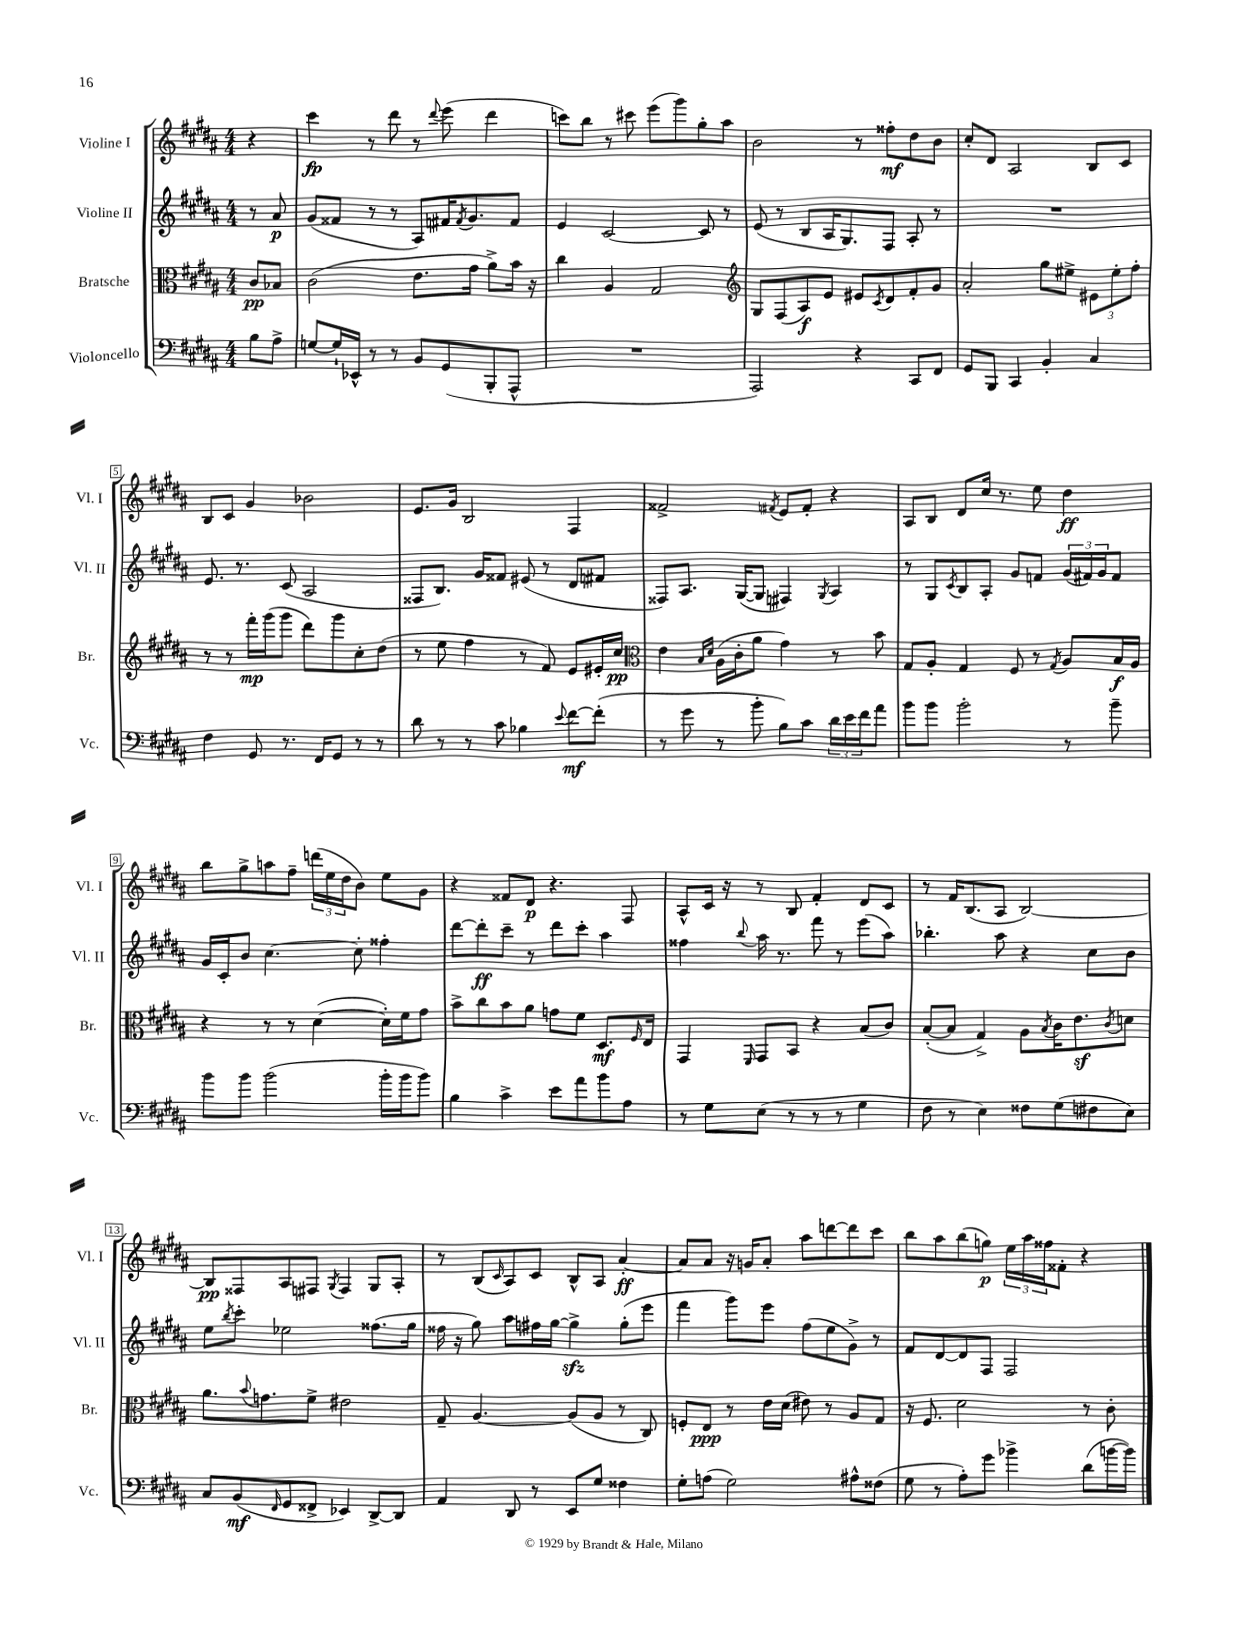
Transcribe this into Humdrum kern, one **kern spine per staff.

**kern	**dynam	**kern	**dynam	**kern	**dynam	**kern	**dynam
*part4	*part4	*part3	*part3	*part2	*part2	*part1	*part1
*staff4	*staff4	*staff3	*staff3	*staff2	*staff2	*staff1	*staff1
*I"Violoncello	*	*I"Bratsche	*	*I"Violine II	*	*I"Violine I	*
*I'Vc.	*	*I'Br.	*	*I'Vl. II	*	*I'Vl. I	*
*clefF4	*	*clefC3	*	*clefG2	*	*clefG2	*
*k[f#c#g#d#a#]	*	*k[f#c#g#d#a#]	*	*k[f#c#g#d#a#]	*	*k[f#c#g#d#a#]	*
*M4/4	*	*M4/4	*	*M4/4	*	*M4/4	*
=	=	=	=	=	=	=	=
8B\L	.	8c#/L	pp	8r	.	4r	.
8A#^\J	.	8B-X/J	.	8a#/	p	.	.
=1	=1	=1	=1	=1	=1	=1	=1
[8Gn/L	.	(2c#\	.	(8g#/L	.	4ccc#\	fp
16G`/L]	.	.	.	8f##X/J	.	.	.
16EE-X^^/JJ	.	.	.	.	.	.	.
8r	.	.	.	8r	.	8r	.
8r	.	.	.	8r	.	8ddd#\	.
8BB/L	.	8.e\L	.	8A#/L)	.	8r	.
.	.	.	.	.	.	8qqddd#/	.
(8GG#/	.	.	.	16f#X/K	.	(8eee\	.
.	.	.	.	8qf#/	.	.	.
.	.	16g#\Jk	.	8.g#/	.	.	.
8BBB'/	.	8a#^\L)	.	.	.	4ddd#\	.
8AAA#^^/J	.	16b\Jk	.	8f#/J	.	.	.
.	.	16r	.	.	.	.	.
=2	=2	=2	=2	=2	=2	=2	=2
1r	.	4cc#\	.	4e/	.	8cccn\L)	.
.	.	.	.	.	.	8bb\J	.
.	.	4A#/	.	[2c#/	.	8r	.
.	.	.	.	.	.	8ccc#X\	.
.	.	2G#/	.	.	.	(8eee\L	.
.	.	.	.	.	.	8ggg#\)	.
.	.	.	.	8c#/]	.	8gg#'\	.
.	.	.	.	8r	.	8aa#\J	.
=3	=3	=3	=3	=3	=3	=3	=3
*	*	*clefG2	*	*	*	*	*
2AAA#/)	.	8G#/L	.	(8e/	.	2b\	.
.	.	(8F#/	.	8r	.	.	.
.	.	8A#/)	f	8B/L	.	.	.
.	.	8e/J	.	16A#/K	.	.	.
.	.	.	.	8.G#/)	.	.	.
4r	.	8e#X/L	.	.	.	8r	.
.	.	8qc#/	.	.	.	.	.
.	.	8d#/	.	8F#/J	.	8ff##X'\L	mf
8CC#/L	.	8f#'/	.	8A#'/	.	8dd#\	.
8FF#/J	.	8g#/J	.	8r	.	8b\J	.
=4	=4	=4	=4	=4	=4	=4	=4
8GG#/L	.	2a#'/	.	1r	.	8cc#'/L	.
8BBB/J	.	.	.	.	.	8d#/J	.
4CC#/	.	.	.	.	.	2A#/	.
4BB'/	.	8gg#\L	.	.	.	.	.
.	.	8ee#X^\J	.	.	.	.	.
4C#/	.	12e#X\L	.	.	.	8B/L	.
.	.	12ee#'\	.	.	.	.	.
.	.	.	.	.	.	8c#/J	.
.	.	12ff#'\J	.	.	.	.	.
!!LO:LB:g=z
=5	=5	=5	=5	=5	=5	=5	=5
4F#\	.	8r	.	8.e/	.	8B/L	.
.	.	8r	.	.	.	8c#/J	.
.	.	.	.	8.r	.	.	.
8GG#/	.	16fff#'\LL	mp	.	.	4g#/	.
.	.	(16ggg#\J	.	.	.	.	.
8.r	.	8ggg#\J	.	(8c#/	.	.	.
.	.	8ddd#\L)	.	2A#/	.	2b-X\	.
16FF#/KL	.	.	.	.	.	.	.
8GG#/J	.	8ggg#\	.	.	.	.	.
8r	.	8cc#'\	.	.	.	.	.
8r	.	(8dd#\J	.	.	.	.	.
=6	=6	=6	=6	=6	=6	=6	=6
8d#\	.	8r	.	8F##X/L	.	8.e/L	.
8r	.	8ee\	.	8.B/J)	.	.	.
.	.	.	.	.	.	16g#/Jk	.
8r	.	4ff#\	.	.	.	2B/	.
.	.	.	.	16g#/KL	.	.	.
8c#\	.	.	.	8f##X/J	.	.	.
4B-X\	.	8r	.	(8e#X/	.	.	.
.	.	8f#/)	.	8r	.	.	.
8qqe/	.	.	.	.	.	.	.
[8f#\L	mf	8e/L	.	8d#/L	.	4F#/	.
(8f#'\J]	.	16e#X'/L	.	8f#X/J	.	.	.
.	.	16cc#/JJ	pp	.	.	.	.
=7	=7	=7	=7	=7	=7	=7	=7
*	*	*clefC3	*	*	*	*	*
8r	.	4e\	.	8F##X/L)	.	2f##X^/	.
8g#\	.	.	.	8.A#/J	.	.	.
.	.	16qqB/LL	.	.	.	.	.
.	.	16qqd#/JJ	.	.	.	.	.
8r	.	(16A#\LL	.	.	.	.	.
.	.	16c#'\J	.	([16G#/KL	.	.	.
8b'\	.	8a#\J	.	8G#/J]	.	.	.
.	.	.	.	.	.	8qf#X/	.
8B\L)	.	4g#\)	.	4F#X/)	.	8e/L	.
8c#\J	.	.	.	.	.	8f#'/J	.
.	.	.	.	8qG#/	.	.	.
24d#\LL	.	8r	.	4A#/	.	4r	.
24e\	.	.	.	.	.	.	.
24f#\J	.	.	.	.	.	.	.
8a#\J	.	8b\	.	.	.	.	.
=8	=8	=8	=8	=8	=8	=8	=8
8b\L	.	8G#/L	.	8r	.	8A#/L	.
8b\J	.	8A#'/J	.	8G#/L	.	8B/J	.
.	.	.	.	8qc#/	.	.	.
2b'\	.	4G#/	.	8B/	.	8d#/L	.
.	.	.	.	8A#'/J	.	16cc#/Jk	.
.	.	.	.	.	.	8.r	.
.	.	8F#/	.	8g#/L	.	.	.
.	.	8r	.	8fn/J	.	8ee\	.
.	.	8qG#/	.	.	.	.	.
8r	.	8A#/L	.	(24g#/LL	.	4dd#\	ff
.	.	.	.	24f#X/)	.	.	.
.	.	.	.	24g#/J	.	.	.
8b~\	.	16B/L	f	8f#/J	.	.	.
.	.	16A#/JJ	.	.	.	.	.
!!LO:LB:g=z
=9	=9	=9	=9	=9	=9	=9	=9
8b\L	.	4r	.	16g#/LL	.	8bb\L	.
.	.	.	.	16c#'/J	.	.	.
8b\J	.	.	.	8b/J	.	8gg#^\	.
(2b\	.	8r	.	[4.cc#\	.	8aan\	.
.	.	8r	.	.	.	8ff#~\J	.
.	.	([4d#\	.	.	.	(24dddn\LL	.
.	.	.	.	.	.	24ee\	.
.	.	.	.	.	.	24dd#\J	.
.	.	.	.	8cc#'\]	.	8b\J)	.
16b'\LL	.	16d#'\LL])	.	4ff##X'\	.	8ee\L	.
16b\J	.	16f#\J	.	.	.	.	.
8b\J)	.	8g#\J	.	.	.	8g#\J	.
=10	=10	=10	=10	=10	=10	=10	=10
4B\	.	8b^\L	.	[8ddd#\L	.	4r	.
.	.	8cc#\	.	8ddd#'\]	ff	.	.
4c#^\	.	8b\	.	8ccc#~\J	.	8f##X/L	.
.	.	8a#\J	.	8r	.	8d#/J	p
8e\L	.	8gn\L	.	8ddd#\L	.	4.r	.
8a#\	.	8f#\J	.	8ccc#'\J	.	.	.
8b\	.	8.D#/L	mf	4aa#\	.	.	.
8A#\J	.	.	.	.	.	8F#/	.
.	.	16qqF#/	.	.	.	.	.
.	.	16E/Jk	.	.	.	.	.
=11	=11	=11	=11	=11	=11	=11	=11
8r	.	4GG#/	.	4ff##X\	.	8A#^^/L	.
8G#\L	.	.	.	.	.	16c#/Jk	.
.	.	.	.	.	.	16r	.
.	.	16qqFF#/	.	8qqbb/	.	.	.
(8E\J	.	8GG#/L	.	16aa#\	.	8r	.
.	.	.	.	8.r	.	.	.
8r	.	8BB/J	.	.	.	8B/	.
8r	.	4r	.	8fff#\	.	4f#'/	.
8r	.	.	.	8r	.	.	.
4G#\	.	(8B/L	.	(8eee\L	.	8d#/L	.
.	.	8c#/J)	.	8aa#\J)	.	8c#/J	.
=12	=12	=12	=12	=12	=12	=12	=12
8F#\	.	([8B'/L	.	4.bb-X'\	.	8r	.
8r	.	8B/J]	.	.	.	16f#/KL	.
.	.	.	.	.	.	(8.B/	.
4E\)	.	4G#^/)	.	.	.	.	.
.	.	.	.	8aa#\	.	8A#/J	.
8F##X\L	.	8A#\L	.	4r	.	[2B/)	.
.	.	8qB/	.	.	.	.	.
(8G#\	.	16c#\K	.	.	.	.	.
.	.	8.ez\	.	.	.	.	.
8F#X\	.	.	.	8cc#\L	.	.	.
.	.	8qc#/	.	.	.	.	.
8E\J)	.	8dn\J	.	8b\J	.	.	.
!!LO:LB:g=z
=13	=13	=13	=13	=13	=13	=13	=13
8C#/L	.	8.a#\L	.	8ee\L	.	8B/L]	pp
.	.	.	.	8qbb/	.	.	.
(8BB/	mf	.	.	8ccc#'\J	.	8F##X/	.
.	.	8qqb/	.	.	.	.	.
.	.	8.gn\	.	.	.	.	.
16qqFF#/	.	.	.	.	.	.	.
8GG#/	.	.	.	2ee-X\	.	8A#/	.
8FF##X^/J	.	8f#^\J	.	.	.	8F#X/J	.
.	.	.	.	.	.	8qG#/	.
4EE-X/)	.	2e#X\	.	.	.	4F#/	.
[8DD#^/L	.	.	.	(8.ff##X\L	.	8G#/L	.
8DD#/J]	.	.	.	.	.	8A#'/J	.
.	.	.	.	16gg#\Jk	.	.	.
=14	=14	=14	=14	=14	=14	=14	=14
4AA#/	.	8G#~/	.	16ff##X\	.	8r	.
.	.	.	.	16r	.	.	.
.	.	[4.A#/	.	8gg#\)	.	(8B/L	.
.	.	.	.	.	.	16qqc#/	.
8DD#/	.	.	.	8aa#\L	.	8A#/)	.
8r	.	.	.	16ff#X\L	.	8c#/J	.
.	.	.	.	[16gg#\JJ	.	.	.
8EE/L	.	(8A#/L]	.	4gg#zz^\]	.	8B^^/L	.
8G#/J	.	8A#/J	.	.	.	8A#/J	.
4F##X\	.	8r	.	(8gg#'\L	.	[4a#'/	ff
.	.	8C#/)	.	8eee\J	.	.	.
=15	=15	=15	=15	=15	=15	=15	=15
8G#'\L	.	8Fn'/L	.	4fff#\	.	8a#/L]	.
(8An\J	.	8E/J	ppp	.	.	8a#/J	.
2G#\)	.	8r	.	8ggg#\L)	.	16r	.
.	.	.	.	.	.	16gn/KL	.
.	.	16e\LL	.	8eee\J	.	8a#'/J	.
.	.	(16d#\JJ	.	.	.	.	.
.	.	8e#X\)	.	(8ff#\L	.	8aa#\L	.
.	.	8r	.	8ee\	.	[8dddn\	.
8A#X^^\L	.	8A#/L	.	8g#^\J)	.	8ddd\]	.
(8F##X\J	.	8G#/J	.	8r	.	8ccc#\J	.
=16	=16	=16	=16	=16	=16	=16	=16
8G#\	.	16r	.	8f#/L	.	8bb\L	.
.	.	8.F#/	.	.	.	.	.
8r	.	.	.	[8d#/	.	8aa#\	.
8A#'\L)	.	2d#\	.	8d#/]	.	(8bb\	.
8g#\J	.	.	.	8F#/J	.	8ggn\J)	p
4b-X^\	.	.	.	2F#/	.	24ee\LL	.
.	.	.	.	.	.	24aa#\	.
.	.	.	.	.	.	24ff##X\J	.
.	.	.	.	.	.	8f##X'\J	.
(8d#\L	.	8r	.	.	.	4r	.
[16bn\L	.	8c#'\	.	.	.	.	.
16b\JJ])	.	.	.	.	.	.	.
==	==	==	==	==	==	==	==
*-	*-	*-	*-	*-	*-	*-	*-
